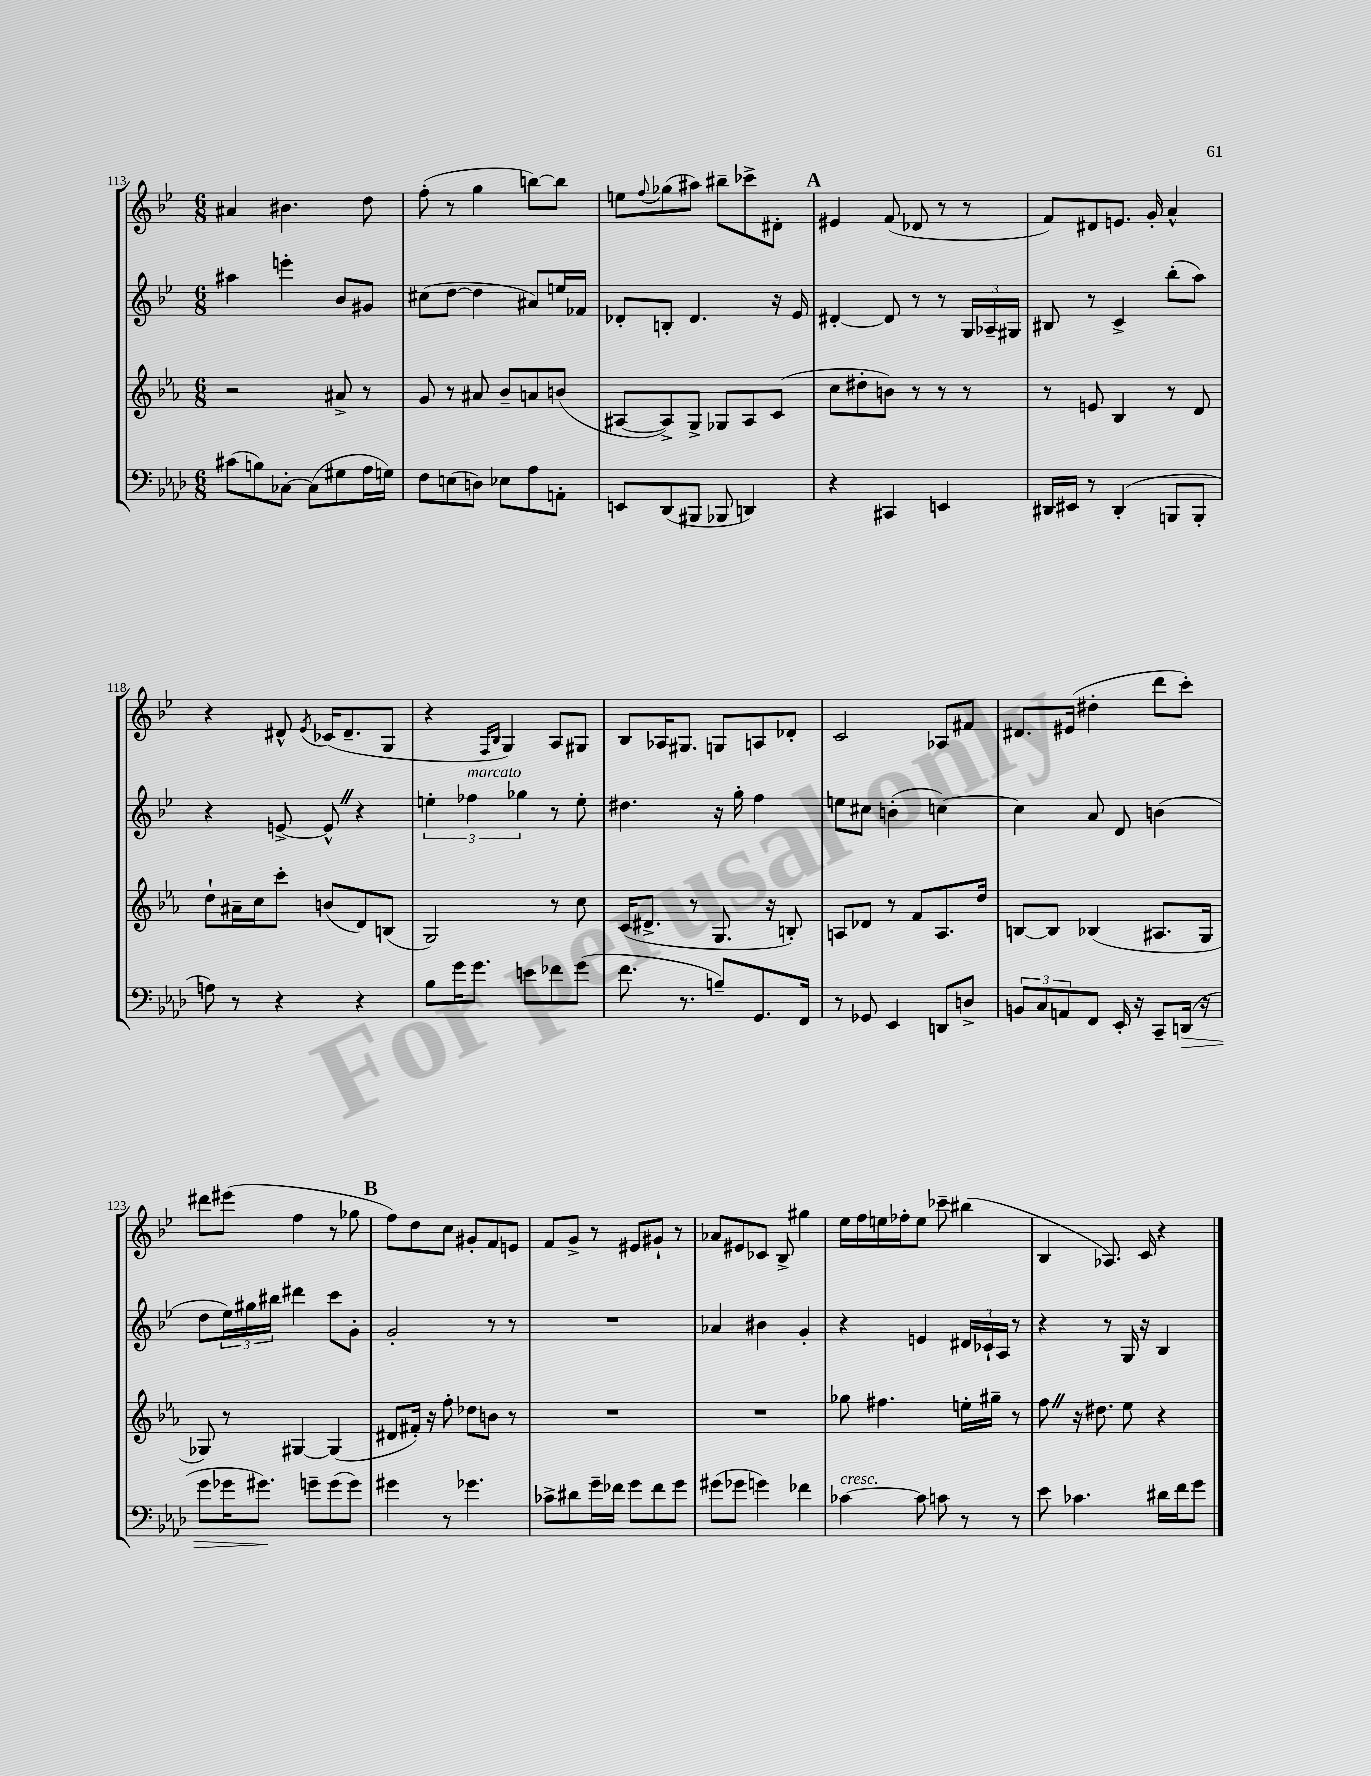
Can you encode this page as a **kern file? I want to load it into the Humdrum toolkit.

**kern	**kern	**kern	**kern
*staff4	*staff3	*staff2	*staff1
*clefF4	*clefG2	*clefG2	*clefG2
*k[b-e-a-d-]	*k[b-e-a-]	*k[b-e-]	*k[b-e-]
*M6/8	*M6/8	*M6/8	*M6/8
(8c#	2r	4aa#	4a#
8B)	.	.	.
[8C-'	.	4eee'	4.b#
(8C-]	.	.	.
8G#	8a#^	8b-	.
16A-	8r	8g#	8dd
16G)	.	.	.
=	=	=	=
8F	8g	(8cc#	(8ff'
(8E	8r	[8dd	8r
8D)	8a#	4dd]	4gg
8E-	8b-~	.	.
8A-	8a	8a#)	[8bb)
8AA'	(8b	16ee	8bb]
.	.	16f-	.
=	=	=	=
8EE	[8A#	8d-'	8ee
.	.	.	8qqff
(8DD-	8A#^])	8B'	(8gg-
8BBB#	8G^	4.d-	8aa#)
8BBB-	8G-	.	8bb#~
4DD)	8A#	.	8ccc-^
.	(8c	16r	8d#'
.	.	16e-	.
=	=	=	=
4r	8cc	[4d#'	4e#
.	8dd#'	.	.
4CC#	8b)	8d#]	(8f
.	8r	8r	8d-
4EE	8r	8r	8r
.	8r	24G	8r
.	.	24A-~	.
.	.	24G#	.
=	=	=	=
16DD#	8r	8B#	8f)
16EE#	.	.	.
8r	8e	8r	8d#
(4DD#'	4B-	4c^	8.e
.	.	.	16g'
8BBB	8r	(8bb-'	4a^^
8BBB'	8d	8aa)	.
=	=	=	=
8A)	8dd`	4r	4r
8r	16a#~	.	.
.	16cc	.	.
4r	8ccc'	[8e^	8d#^^
.	.	.	8qe-
.	(8b	8e^^]	(16c-
.	.	.	8.d#~
4r	8d)	4r	.
.	(8B	.	8G
=	=	=	=
8B-	2G)	6ee'	4r
16g	.	.	.
.	.	6ff-	.
8.g	.	.	.
.	.	.	16qqF
.	.	.	16qqB-
.	.	.	4G)
.	.	6gg-	.
8e	.	.	.
8f-	8r	8r	8A
(8g	8cc	8ee'	8G#
=	=	=	=
8.f	(16c	4.dd#	8B-
.	8.d#^	.	.
.	.	.	16A-
8.r	.	.	8.G#
.	8r	.	.
8B~)	8.G	16r	8G
.	.	16gg'	.
8.GG	.	4ff	8A
.	16r	.	.
.	8B')	.	8d-'
16FF	.	.	.
=	=	=	=
8r	8A	8ee	2c
8GG-	8d-	8cc#	.
4EE-	8r	(4b'	.
.	8f	.	.
8DD	8.A	[4cc)	8A-
8D^	.	.	8f#
.	16dd	.	.
=	=	=	=
12BB	[8B	4cc]	8.d#
12C	.	.	.
.	8B]	.	.
12AA	.	.	.
.	.	.	(16e#
8FF	(4B-	8a	4dd#'
16EE-'	.	8d	.
16r	.	.	.
8CC~	8.A#	(4b	8ddd
(16DD	.	.	8ccc')
16r	16G	.	.
=	=	=	=
8g	8G-)	8dd	8ddd#
16g-	8r	24ee-)	(8eee#
.	.	24gg#	.
8.g#)	.	.	.
.	.	24bb#	.
.	[4G#	4ddd#	4ff
8g~	.	.	.
(8g	(4G#]	8ccc	8r
8g)	.	8g'	8gg-
=	=	=	=
4g#	8d#	2g'	8ff)
.	16f#')	.	8dd
.	16r	.	.
8r	8ff'	.	8cc
4.g-	8dd-	.	8g#'
.	8b	8r	8f
.	8r	8r	8e
=	=	=	=
8c-^	2.r	2.r	8f
8d#	.	.	8g^
16g~	.	.	8r
16f-	.	.	.
8g	.	.	8e#
8f-	.	.	8g#`
8g	.	.	8r
=	=	=	=
(8g#	2.r	4a-	8a-
8g-	.	.	8e#
4g)	.	4b#	8c-
.	.	.	8B-^
4f-	.	4g'	4gg#
=	=	=	=
[4c-	8gg-	4r	16ee-
.	.	.	16ff
.	4.ff#	.	16ee
.	.	.	16ff-'
8c-]	.	4e	8ee
8c	.	.	8ccc-~
8r	16ee'	24d#	(4bb#
.	.	24c-`	.
.	16gg#~	.	.
.	.	24A	.
8r	8r	8r	.
=	=	=	=
8e-	8ff	4r	4B-
4.c-	16r	.	.
.	8.dd#	.	.
.	.	8r	8.A-)
.	8ee-	16G	.
.	.	16r	16c
16d#	4r	4B-	4r
16f	.	.	.
8g	.	.	.
==	==	==	==
*-	*-	*-	*-
